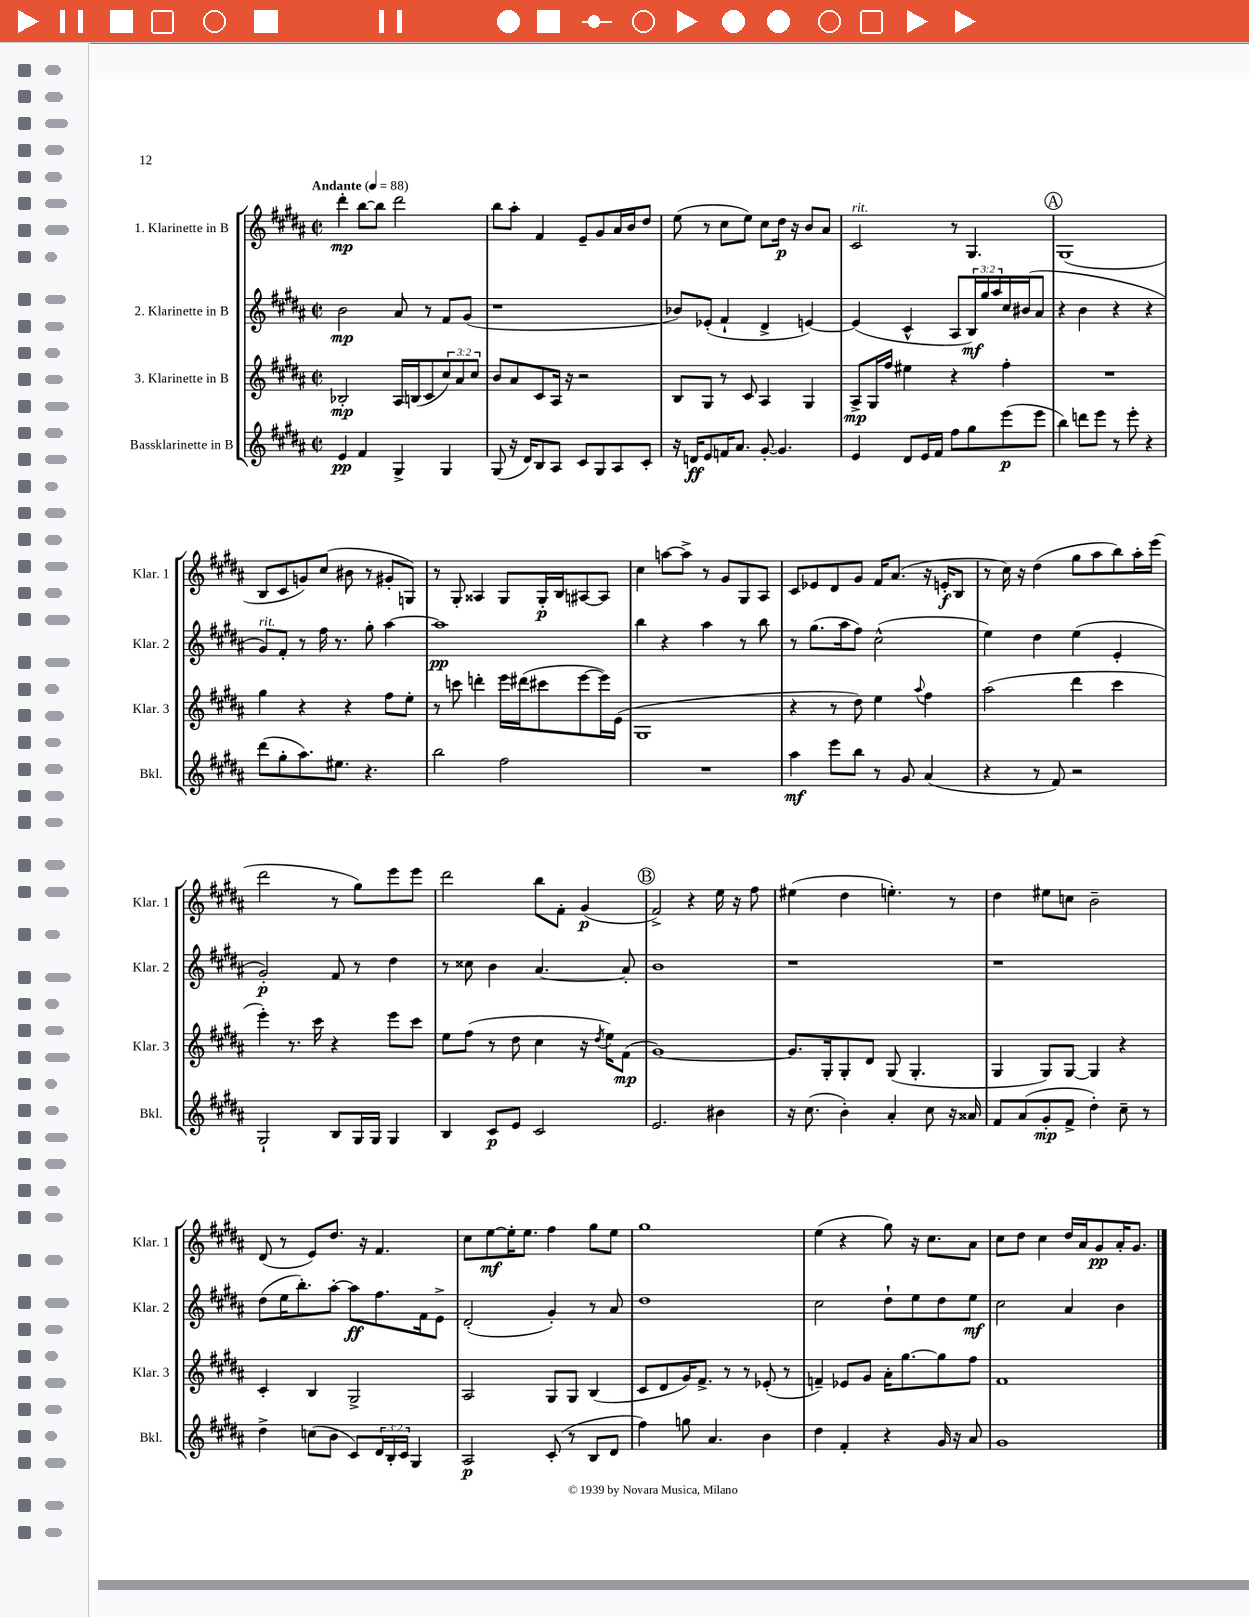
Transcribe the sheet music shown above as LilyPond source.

<<
\new StaffGroup <<
\new Staff = "s0" \with { instrumentName = "1. Klarinette in B" shortInstrumentName = "Klar. 1" } {
    \clef treble \key b \major \defaultTimeSignature \time 2/2 \tempo "Andante" 4 = 88
    dis'''4-.\mp b''8~ b''8 dis'''2 |
    b''8 ais''8-. fis'4 e'8-- gis'8 ais'16 b'16 dis''8 |
    e''8( r8 cis''8 e''8) cis''8 dis''16\p r16 b'8 ais'8 |
    cis'2^\markup { \italic "rit." } r8 gis4. |
    \mark \markup { \circle "A" } gis1( |
    b8 cis'8 g'8) cis''8( bis'8 r8 gis'8-. g8) |
    r8 gis8-. aisis4 gis8 gis16-.\p b16 ais8~ ais8 |
    cis''4 a''8~ a''8-> r8 gis'8 gis8 ais8 |
    cis'8 ees'8 dis'8 gis'8 fis'16 ais'8.( r16 e'16-.\f b8 |
    r8 cis''16) r16 dis''4( gis''8 ais''8 b''8) ais''16-. e'''16( |
    dis'''2 r8 gis''8) e'''8 e'''8 |
    dis'''2 b''8 fis'8-. gis'4\p( |
    \mark \markup { \circle "B" } fis'2->) r4 e''16 r16 fis''8 |
    eis''4( dis''4 e''4.-.) r8 |
    dis''4 eis''8 c''8 b'2-- |
    dis'8( r8 e'8) dis''8. r16 fis'4. |
    cis''8 e''8~\mf e''16-. e''8. fis''4 gis''8 e''8 |
    gis''1 |
    e''4( r4 gis''8) r16 cis''8. ais'8 |
    cis''8 dis''8 cis''4 dis''16 ais'16 gis'8\pp ais'16-. gis'8. \bar "|." |
}
\new Staff = "s1" \with { instrumentName = "2. Klarinette in B" shortInstrumentName = "Klar. 2" } {
    \clef treble \key b \major \defaultTimeSignature \time 2/2 \override Staff.TupletNumber.text = #tuplet-number::calc-fraction-text
    b'2\mp ais'8 r8 fis'8 gis'8( |
    r1 |
    bes'8) ees'8-.( fis'4-! dis'4-> e'4~) |
    e'4( cis'4-^ ais8 \tuplet 3/2 { b16\mf) gis''16 ais''16 } cis''16 bis'16( ais'8 |
    \mark \markup { \circle "A" } r4 b'4 r4 r4 |
    gis'8^\markup { \italic "rit." }) fis'8-. r8 fis''16 r8. gis''8-. ais''4~ |
    ais''1\pp |
    b''4 r4 ais''4 r8 b''8 |
    r8 gis''8.( ais''16 fis''8) cis''2-^( |
    e''4) dis''4 e''4( e'4-. |
    gis'2-.\p) fis'8 r8 dis''4 |
    r8 cisis''8 b'4 ais'4.~ ais'8-. |
    \mark \markup { \circle "B" } b'1 |
    r1 |
    r1 |
    dis''8( e''16 b''8.-.) ais''8~-. ais''8\ff fis''8. fis'16 e'8-> |
    dis'2-.( gis'4-.) r8 ais'8 |
    dis''1 |
    cis''2 dis''8-! e''8 dis''8 e''8\mf |
    cis''2 ais'4 b'4 \bar "|." |
}
\new Staff = "s2" \with { instrumentName = "3. Klarinette in B" shortInstrumentName = "Klar. 3" } {
    \clef treble \key b \major \defaultTimeSignature \time 2/2 \override Staff.TupletNumber.text = #tuplet-number::calc-fraction-text
    bes2-.\mp ais16 b16( cis'8 \tuplet 3/2 { cis''8) ais'8 cis''8 } |
    b'8 ais'8 cis'8 ais16 r16 r2 |
    b8 gis8 r8 cis'8 ais4 gis4 |
    ais8->\mp gis16 fis''16 eis''4 r4 fis''4-. |
    \mark \markup { \circle "A" } R1 |
    gis''4 r4 r4 fis''8 e''8-. |
    r8 c'''8 d'''4-. e'''16 dis'''16( cis'''8 e'''8~ e'''16) e'16( |
    gis1 |
    r4 r8 dis''8) e''4 \appoggiatura { ais''8 } fis''4 |
    ais''2( dis'''4 cis'''4 |
    e'''4-.) r8. cis'''16 r4 e'''8 cis'''8 |
    e''8 fis''8( r8 dis''8 cis''4 r16 \acciaccatura { dis''8 } e''16) fis'8\mp( |
    \mark \markup { \circle "B" } gis'1~) |
    gis'8. gis16-. gis8-. dis'8 gis8( gis4.-. |
    gis4 gis8) gis8~ gis4 r4 |
    cis'4-. b4 gis2-> |
    ais2 gis8 gis8 b4( |
    cis'8 dis'8 gis'16) fis'8.-> r8 r8 ees'8-.( r8 |
    f'4--) ees'8 gis'8 ais'16-. gis''8.~ gis''8 fis''8 |
    fis'1 \bar "|." |
}
\new Staff = "s3" \with { instrumentName = "Bassklarinette in B" shortInstrumentName = "Bkl." } {
    \clef treble \key b \major \defaultTimeSignature \time 2/2 \override Staff.TupletNumber.text = #tuplet-number::calc-fraction-text
    e'4\pp fis'4 gis4-> gis4 |
    gis8( r16 dis'16) b8 ais8 cis'8 gis8 ais8 cis'8-. |
    r16 d'16\ff e'8 f'16 ais'8. gis'8~-. gis'4. |
    e'4 dis'8 e'16 fis'16 fis''8 gis''8 e'''8\p( e'''8 |
    \mark \markup { \circle "A" } b''4) d'''8 e'''8 r8 e'''8-. r4 |
    dis'''8( gis''8-. ais''8.) eis''8. r4. |
    b''2 fis''2 |
    R1 |
    ais''4\mf e'''8 b''8 r8 gis'8 ais'4( |
    r4 r8 fis'8) r2 |
    gis2-! b8 gis16 gis16 gis4 |
    b4 cis'8\p e'8 cis'2 |
    \mark \markup { \circle "B" } e'2. bis'4 |
    r16 cis''8.( b'4-.) ais'4-. cis''8 r16 aisis'16 |
    fis'8 ais'8( gis'8-.\mp fis'8-> dis''4-.) cis''8-- r8 |
    dis''4-> c''8( b'8 cis'8) \tuplet 3/2 { dis'16 b16-. cis'16 } gis4 |
    ais2\p cis'8-.( r8 b8 dis'8 |
    fis''4) g''8 ais'4. b'4 |
    dis''4 fis'4-. r4 gis'16 r16 ais'8 |
    gis'1 \bar "|." |
}
>>
>>
\layout { \context { \Score \remove "Bar_number_engraver" } }
